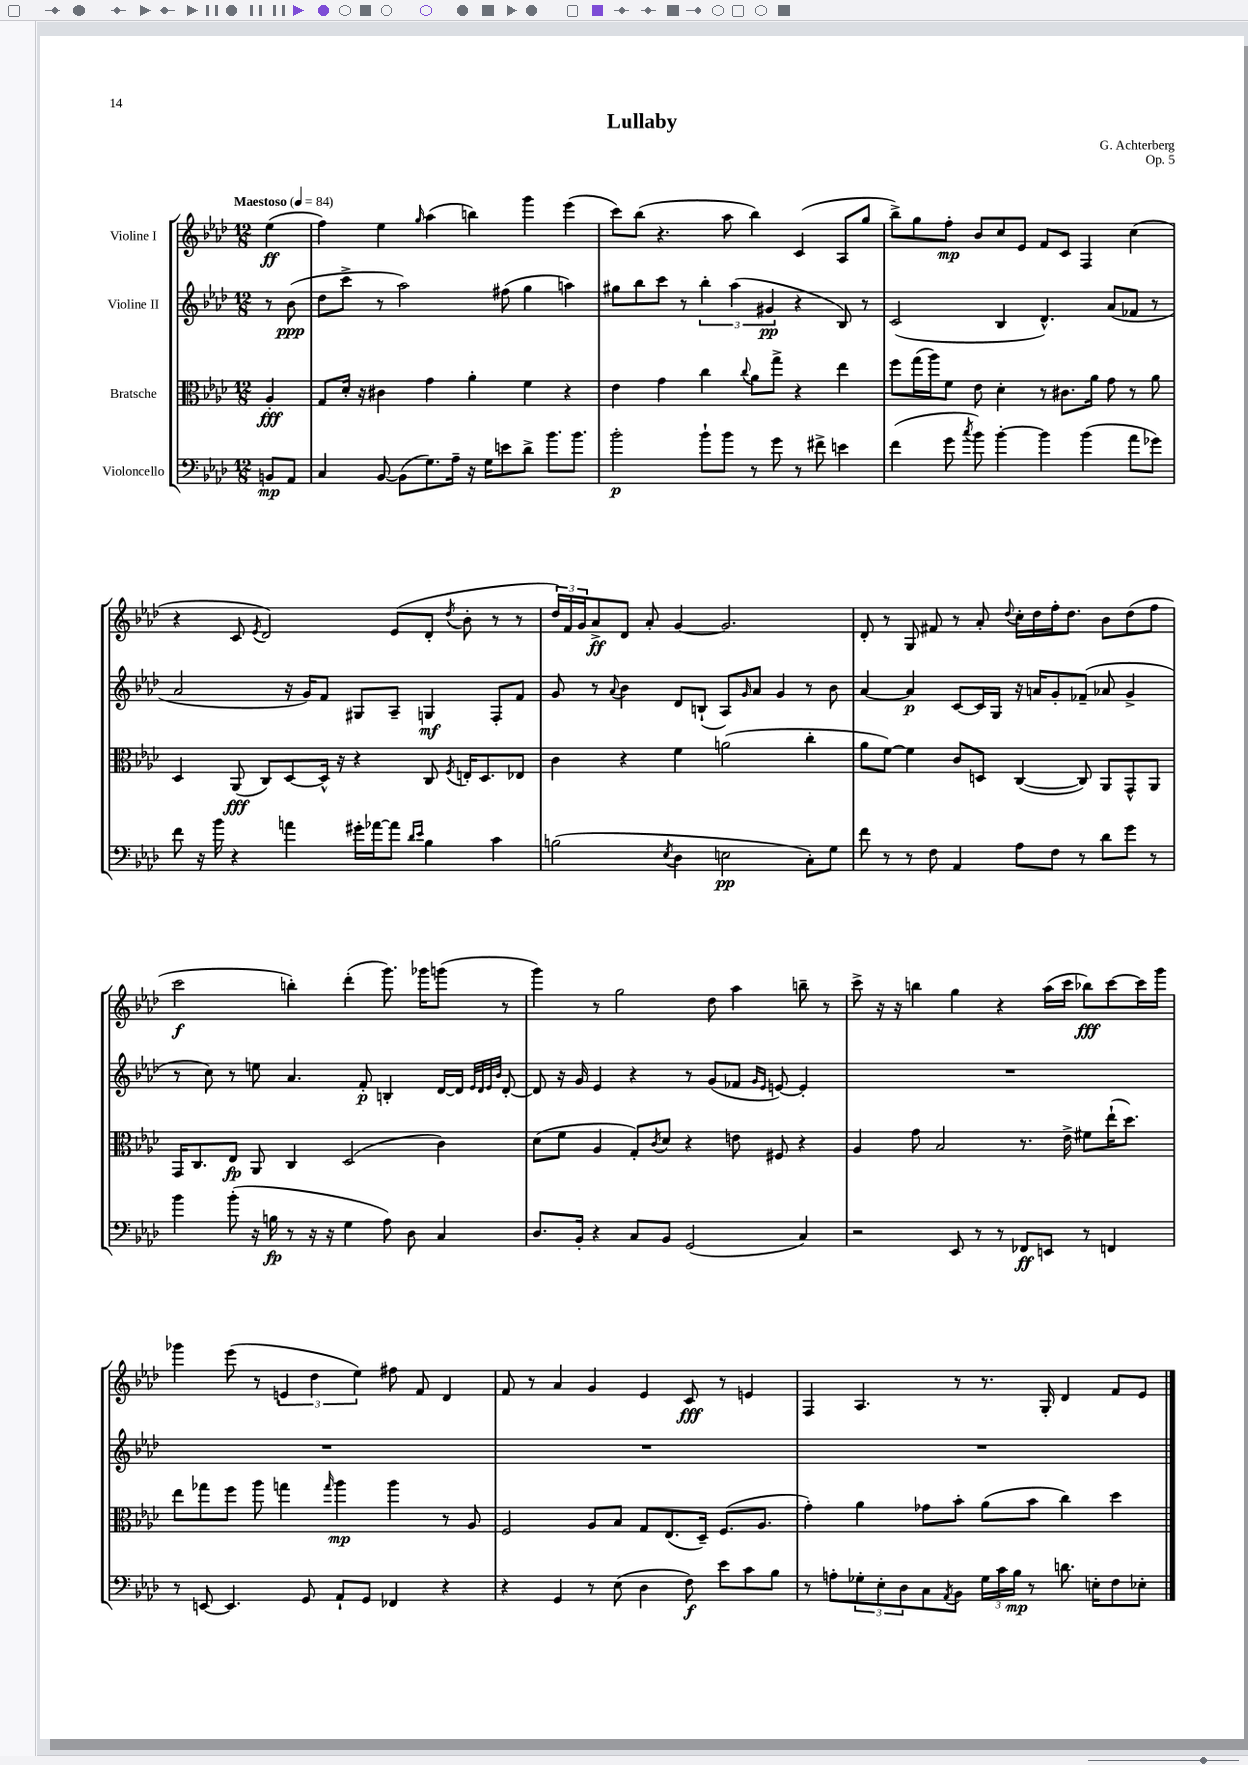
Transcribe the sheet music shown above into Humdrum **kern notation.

**kern	**dynam	**kern	**dynam	**kern	**dynam	**kern	**dynam
*part4	*part4	*part3	*part3	*part2	*part2	*part1	*part1
*staff4	*staff4	*staff3	*staff3	*staff2	*staff2	*staff1	*staff1
*I"Violoncello	*	*I"Bratsche	*	*I"Violine II	*	*I"Violine I	*
*clefF4	*	*clefC3	*	*clefG2	*	*clefG2	*
*k[b-e-a-d-]	*	*k[b-e-a-d-]	*	*k[b-e-a-d-]	*	*k[b-e-a-d-]	*
*M12/8	*	*M12/8	*	*M12/8	*	*M12/8	*
*MM84	*	*MM84	*	*MM84	*	*MM84	*
=	=	=	=	=	=	=	=
!	!	!	!	!	!	!LO:TX:a:B:t=Maestoso	!
8BBn/L	mp	4A-'/	fff	8r	.	(4ee-\	ff
8AA-/J	.	.	.	(8b-\	ppp	.	.
=1	=1	=1	=1	=1	=1	=1	=1
4C/	.	8G/L	.	8dd-\L	.	4ff\)	.
.	.	16d-'/Jk	.	8ccc^\J	.	.	.
.	.	16r	.	.	.	.	.
[8BB-/	.	4c#X\	.	8r	.	4ee-\	.
(8BB-\L]	.	.	.	2aa-\)	.	.	.
.	.	.	.	.	.	16qqgg/	.
8.G\)	.	4g\	.	.	.	(4aa-\	.
16A-~\Jk	.	.	.	.	.	.	.
16r	.	4a-'\	.	.	.	4bbn\)	.
16G\KL	.	.	.	.	.	.	.
8en\	.	.	.	(8ff#X\	.	.	.
8d-^\J	.	4f\	.	4gg\	.	4ggg\	.
8.b-\L	.	.	.	.	.	.	.
.	.	4r	.	4aan\)	.	(4eee-\	.
8.b-\J	.	.	.	.	.	.	.
=2	=2	=2	=2	=2	=2	=2	=2
2b-'\	p	4e-\	.	8gg#X\L	.	8ccc\L)	.
.	.	.	.	8bb-\	.	(8bb-\J	.
.	.	4g\	.	8ccc\J	.	4.r	.
.	.	.	.	8r	.	.	.
8b-`\L	.	4cc\	.	6bb-'\	.	.	.
8b-\J	.	.	.	.	.	8aa-\	.
.	.	.	.	(6aa-\	.	.	.
.	.	8qqcc/	.	.	.	.	.
8r	.	8a-\L	.	.	.	4bb-\)	.
.	.	.	.	6g#X/	pp	.	.
8g\	.	8gg^\J	.	.	.	.	.
8r	.	4r	.	4r	.	(4c/	.
8f#X^\	.	.	.	.	.	.	.
4en\	.	4ee-\	.	8B-/)	.	8A-/L	.
.	.	.	.	8r	.	8gg/J	.
=3	=3	=3	=3	=3	=3	=3	=3
(4f\	.	8ff\L	.	(2c/	.	8bb-^\L)	.
.	.	(16gg\L	.	.	.	8gg\	.
.	.	16aa-\J)	.	.	.	.	.
8g\	.	8f\J	.	.	.	8ff'\J	mp
8qcc/	.	.	.	.	.	.	.
8b-\)	.	8e-\	.	.	.	8b-/L	.
[4b-'\	.	4d-'\	.	4B-/	.	8cc/	.
.	.	.	.	.	.	8e-/J	.
4b-\]	.	8r	.	4.d-^^/)	.	8f/L	.
.	.	8.c#X\L	.	.	.	8c/J	.
(4b-\	.	.	.	.	.	4F/	.
.	.	16a-\Jk	.	.	.	.	.
.	.	8g\	.	(8a-/L	.	.	.
8a-\L	.	8r	.	8f-X/J	.	(4cc\	.
8g-X\J)	.	8a-\	.	8r	.	.	.
!!LO:LB:g=z
=4	=4	=4	=4	=4	=4	=4	=4
8f\	.	4D-/	.	2a-/	.	4r	.
16r	.	.	.	.	.	.	.
16b-\	.	.	.	.	.	.	.
4r	.	(8AA-/	fff	.	.	8c/	.
.	.	.	.	.	.	8qe-/	.
.	.	8C/L)	.	.	.	2d-/)	.
4an\	.	[8D-/	.	16r	.	.	.
.	.	.	.	16g/KL)	.	.	.
.	.	16D-^^/Jk]	.	8f/J	.	.	.
.	.	16r	.	.	.	.	.
16g#X'\LL	.	4r	.	8G#X/L	.	.	.
[16a-X\J	.	.	.	.	.	.	.
8a-\J]	.	.	.	8A-~/J	.	(8e-/L	.
16qqd-/LL	.	.	.	.	.	.	.
16qqe-/JJ	.	.	.	.	.	.	.
4B-\	.	8C/	.	4Gn/	mf	8d-'/J	.
.	.	8qF/	.	.	.	8qdd-/	.
.	.	16En'/KL	.	.	.	8b-'\	.
.	.	8.D-/	.	.	.	.	.
4c\	.	.	.	8F'/L	.	8r	.
.	.	8E-X/J	.	8f/J	.	8r	.
=5	=5	=5	=5	=5	=5	=5	=5
(2Bn\	.	4c\	.	8g/	.	24dd-/LL)	.
.	.	.	.	.	.	24f/	.
.	.	.	.	.	.	24g/J	.
.	.	.	.	8r	.	8a-^/	ff
.	.	.	.	8qqa-/	.	.	.
.	.	4r	.	4b-\	.	8d-/J	.
.	.	.	.	.	.	8a-'/	.
8qE-/	.	.	.	.	.	.	.
4D-\	.	4f\	.	8d-/L	.	[4g/	.
.	.	.	.	(8Bn`/J	.	.	.
2En\	pp	(2an\	.	8A-/L)	.	2.g/]	.
.	.	.	.	16qqg/	.	.	.
.	.	.	.	8a-/J	.	.	.
.	.	.	.	4g/	.	.	.
8C'\L)	.	4cc'\	.	8r	.	.	.
8G\J	.	.	.	8b-\	.	.	.
=6	=6	=6	=6	=6	=6	=6	=6
8f\	.	8a-\L	.	[4a-/	.	8d-'/	.
8r	.	[8f\J)	.	.	.	8r	.
8r	.	4f\]	.	4a-/]	p	8G/	.
8F\	.	.	.	.	.	8f#X/	.
4AA-/	.	8c/L	.	[8c/L	.	8r	.
.	.	8Dn/J	.	16c/L]	.	8a-'/	.
.	.	.	.	16G/JJ	.	.	.
.	.	.	.	.	.	8qqdd-/	.
8A-\L	.	([4C/	.	16r	.	16cc'\LL	.
.	.	.	.	16an/KL	.	16dd-\	.
8F\J	.	.	.	8g'/	.	16ff'\J	.
.	.	.	.	.	.	8.dd-\J	.
8r	.	8C/])	.	(8f-X~/J	.	.	.
8d-\L	.	8AA-/L	.	8a-X/	.	8b-\L	.
8g\J	.	8GG^^/	.	4g^/	.	(8dd-\	.
8r	.	8AA-/J	.	.	.	8ff\J	.
!!LO:LB:g=z
=7	=7	=7	=7	=7	=7	=7	=7
4b-\	.	16GG/KL	.	8r	.	2ccc\	f
.	.	8.C/	.	.	.	.	.
.	.	.	.	8cc\)	.	.	.
(8b-'\	.	8E-/J	fp	8r	.	.	.
16r	.	8AA-/	.	8een\	.	.	.
16Bn\	fp	.	.	.	.	.	.
8r	.	4C/	.	4.a-/	.	4bbn'\)	.
16r	.	.	.	.	.	.	.
16r	.	.	.	.	.	.	.
4G\	.	(2D-/	.	.	.	(4ddd-'\	.
.	.	.	.	8f'/	p	.	.
8A-\)	.	.	.	4Bn'/	.	8.ggg\)	.
8D-\	.	.	.	.	.	.	.
.	.	.	.	.	.	16ggg-X\KL	.
4C/	.	4c\)	.	[16d-/LL	.	(8gggn\J	.
.	.	.	.	16d-/JJ]	.	.	.
.	.	.	.	32qqe-/LLL	.	.	.
.	.	.	.	32qqd-/	.	.	.
.	.	.	.	32qqe-/	.	.	.
.	.	.	.	32qqb-/JJJ	.	.	.
.	.	.	.	[8d-'/	.	8r	.
=8	=8	=8	=8	=8	=8	=8	=8
8.D-/L	.	(8d-\L	.	8d-/]	.	4ggg\)	.
.	.	8f\J	.	16r	.	.	.
16BB-'/Jk	.	.	.	16g/	.	.	.
4r	.	4A-/	.	4e-/	.	8r	.
.	.	.	.	.	.	2gg\	.
8C/L	.	8G'/L)	.	4r	.	.	.
.	.	8qc/	.	.	.	.	.
8BB-/J	.	8d-/J	.	.	.	.	.
(2GG/	.	4r	.	8r	.	.	.
.	.	.	.	(8g/L	.	8dd-\	.
.	.	8en\	.	8f-X/J	.	4aa-\	.
.	.	.	.	16qqg/LL	.	.	.
.	.	.	.	16qqe-/JJ	.	.	.
.	.	8F#X/	.	[8en/)	.	.	.
4C/)	.	4r	.	4e'/]	.	8bbn~\	.
.	.	.	.	.	.	8r	.
=9	=9	=9	=9	=9	=9	=9	=9
2r	.	4A-/	.	1.r	.	8ccc^\	.
.	.	.	.	.	.	16r	.
.	.	.	.	.	.	16r	.
.	.	8g\	.	.	.	4bbn\	.
.	.	2B-/	.	.	.	.	.
8EE-/	.	.	.	.	.	4gg\	.
8r	.	.	.	.	.	.	.
8r	.	.	.	.	.	4r	.
8FF-X/L	ff	8.r	.	.	.	.	.
8EEn/J	.	.	.	.	.	(16aa-\LL	.
.	.	16e-^\	.	.	.	16ccc\JJ	.
8r	.	8f#X\L	.	.	.	8bb-X\L)	fff
4FFn/	.	(16ee-`\K	.	.	.	[8ccc\	.
.	.	8.dd-\J)	.	.	.	.	.
.	.	.	.	.	.	16ccc\L]	.
.	.	.	.	.	.	16ggg\JJ	.
!!LO:LB:g=z
=10	=10	=10	=10	=10	=10	=10	=10
8r	.	8ee-\L	.	1.r	.	4ggg-X\	.
[8EEn/	.	8gg-X\	.	.	.	.	.
4.EE/]	.	8ff\J	.	.	.	(8eee-\	.
.	.	8aa-\	.	.	.	8r	.
.	.	4ggn\	.	.	.	6en/	.
8GG/	.	.	.	.	.	.	.
.	.	.	.	.	.	6dd-\	.
.	.	16qqgg/	.	.	.	.	.
8AA-`/L	.	4aa-\	mp	.	.	.	.
.	.	.	.	.	.	6ee-\)	.
8GG/J	.	.	.	.	.	.	.
4FF-X/	.	4aa-\	.	.	.	8ff#X\	.
.	.	.	.	.	.	8f/	.
4r	.	8r	.	.	.	4d-/	.
.	.	8A-/	.	.	.	.	.
=11	=11	=11	=11	=11	=11	=11	=11
4r	.	2F/	.	1.r	.	8f/	.
.	.	.	.	.	.	8r	.
4GG/	.	.	.	.	.	4a-/	.
8r	.	8A-/L	.	.	.	4g/	.
(8E-\	.	8B-/J	.	.	.	.	.
4D-\	.	8G/L	.	.	.	4e-/	.
.	.	(8.E-/	.	.	.	.	.
8F\)	f	.	.	.	.	8c/	fff
.	.	16D-~/Jk)	.	.	.	.	.
8e-\L	.	(8.F/L	.	.	.	8r	.
8c\	.	.	.	.	.	4en/	.
.	.	8.A-/J	.	.	.	.	.
8B-\J	.	.	.	.	.	.	.
=12	=12	=12	=12	=12	=12	=12	=12
8r	.	4g'\)	.	1.r	.	4F/	.
8An'\L	.	.	.	.	.	.	.
12G-X'\	.	4a-\	.	.	.	4.A-/	.
12E-'\	.	.	.	.	.	.	.
12D-\	.	.	.	.	.	.	.
8C\	.	8g-X\L	.	.	.	.	.
8qAA-/	.	.	.	.	.	.	.
8BB-\J	.	8b-'\J	.	.	.	8r	.
24G-\LL	.	(8a-\L	.	.	.	8.r	.
24c\	.	.	.	.	.	.	.
24B-\JJ	mp	.	.	.	.	.	.
8r	.	8b-\J	.	.	.	.	.
.	.	.	.	.	.	16G'/	.
8.dn\	.	4cc\)	.	.	.	4d-/	.
16En'\KL	.	.	.	.	.	.	.
8F\	.	4dd-\	.	.	.	8f/L	.
8E-X'\J	.	.	.	.	.	8e-/J	.
==	==	==	==	==	==	==	==
*-	*-	*-	*-	*-	*-	*-	*-
